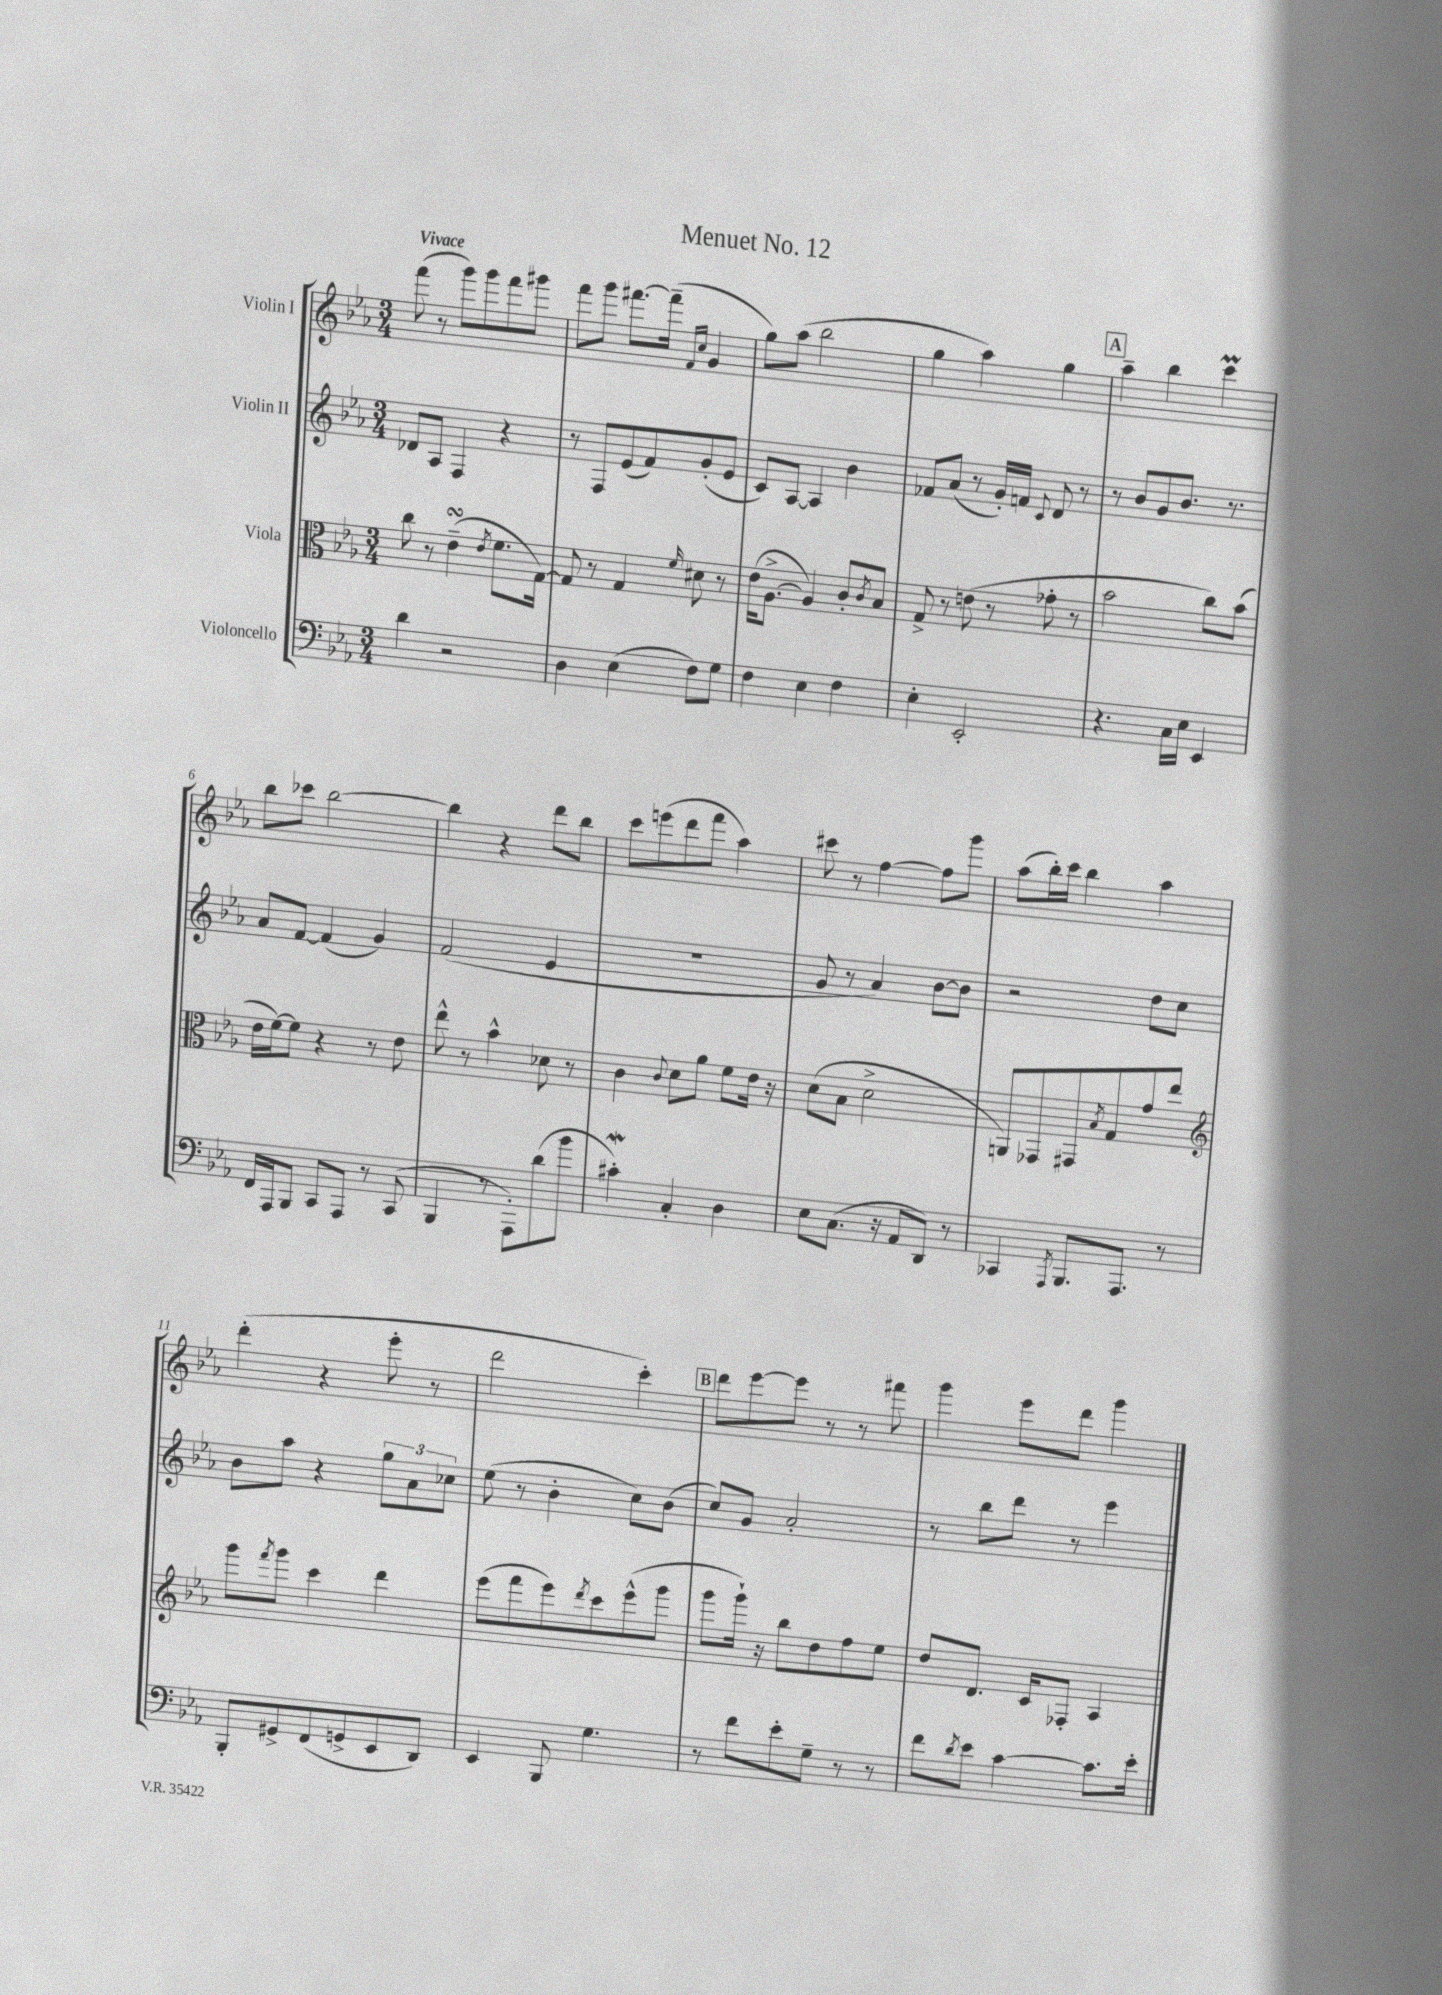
\header { title = "Menuet No. 12" }
<<
\new StaffGroup <<
\new Staff = "s0" \with { instrumentName = "Violin I" } {
    \clef treble \key ees \major \numericTimeSignature \time 3/4 \tempo "Vivace"
    f'''8( r8 g'''8) g'''8 f'''8 gis'''8 |
    f'''8 g'''8 fis'''8.~ fis'''16--( \grace { f'16 c''16 } g'4 |
    g''8) aes''8( bes''2 |
    g''4 aes''4) g''4 |
    \mark \markup { \box "A" } aes''4-- bes''4 c'''4\prall |
    bes''8 ces'''8 bes''2~ |
    bes''4 r4 d'''8 bes''8 |
    c'''8 e'''8( d'''8 f'''8 aes''4) |
    cis'''8 r8 f''4~ f''8 g'''8 |
    aes''8( bes''16-.) c'''16 bes''4 aes''4 |
    d'''4-.( r4 ees'''8-. r8 |
    d'''2 c'''4-.) |
    \mark \markup { \box "B" } d'''8 ees'''8~ ees'''8 r8 r8 fis'''8 |
    g'''4 ees'''8 d'''8 g'''4 \bar "|." |
}
\new Staff = "s1" \with { instrumentName = "Violin II" } {
    \clef treble \key ees \major \numericTimeSignature \time 3/4
    des'8 aes8 f4 r4 |
    r8 f8 ees'8( f'8) g'8-.( ees'8 |
    c'8) aes8~ aes4 bes'4 |
    fes'8 aes'8( r8 g'16-.) f'16 \appoggiatura { c'8 } d'8 r8 |
    \mark \markup { \box "A" } r8 bes'8 g'8 bes'8. r8. |
    aes'8 f'8~ f'4( g'4) |
    f'2( ees'4 |
    R2. |
    g'8 r8 aes'4) bes'8~ bes'8 |
    r2 d''8 c''8 |
    bes'8 aes''8 r4 \tuplet 3/2 { g''8 aes'8 ces''8 } |
    ees''8( r8 bes'4-. c''8) bes'8( |
    \mark \markup { \box "B" } c''8) g'8 aes'2-. |
    r8 bes''8 d'''8 r8 ees'''4 \bar "|." |
}
\new Staff = "s2" \with { instrumentName = "Viola" } {
    \clef alto \key ees \major \numericTimeSignature \time 3/4
    c''8 r8 ees'4--\turn( \acciaccatura { ees'8 } f'8. g16~) |
    g8 r8 g4 \grace { f'16 } dis'8 r8 |
    ees'16( aes8.~-> aes4) c'8-. \acciaccatura { c'8 } bes8 |
    g8-> r8 e'8( r8 ges'8-. r8 |
    \mark \markup { \box "A" } bes'2 c''8) bes'8( |
    ees'16 f'16~) f'8 r4 r8 ees'8 |
    ees''8-^ r8 bes'4-^ des'8 r8 |
    c'4 \appoggiatura { c'8 } d'8 aes'8 f'8 ees'16 r16 |
    d'8( bes8 d'2-> |
    a,8) ges,8 gis,8 \acciaccatura { bes8 } g8 g'8 ees''8 |
    \clef treble g'''8 \acciaccatura { f'''8 } g'''8 c'''4 d'''4 |
    ees'''8( f'''8 ees'''8) \acciaccatura { d'''8 } c'''8 ees'''8-^( g'''8 |
    \mark \markup { \box "B" } g'''8 g'''16-!) r16 bes''8 d''8 f''8 ees''8 |
    d''8 d'8. c'16 fes8-. aes4 \bar "|." |
}
\new Staff = "s3" \with { instrumentName = "Violoncello" } {
    \clef bass \key ees \major \numericTimeSignature \time 3/4
    d'4 r2 |
    d4 ees4( f8) g8 |
    f4 ees4 f4 |
    ees4-. ees,2-. |
    \mark \markup { \box "A" } r4. c16 ees16 ees,4 |
    f,16 aes,,16 bes,,8 c,8 aes,,8 r8 c,8( |
    bes,,4 r8 aes,,8-.) d'8( bes'8 |
    cis'4-.\mordent) c4-. d4 |
    ees8 c8.( r16 aes,8 d,8) r8 |
    ces,4 \acciaccatura { aes,,8 } bes,,8. aes,,8. r8 |
    bes,,8-. gis,8-> f,8( g,8-> ees,8 d,8) |
    ees,4 bes,,8 g4. |
    \mark \markup { \box "B" } r8 f'8 ees'8-. g8-- r8 r8 |
    f'8 \acciaccatura { d'8 } ees'8 c'4~ c'8. ees'16-. \bar "|." |
}
>>
>>
